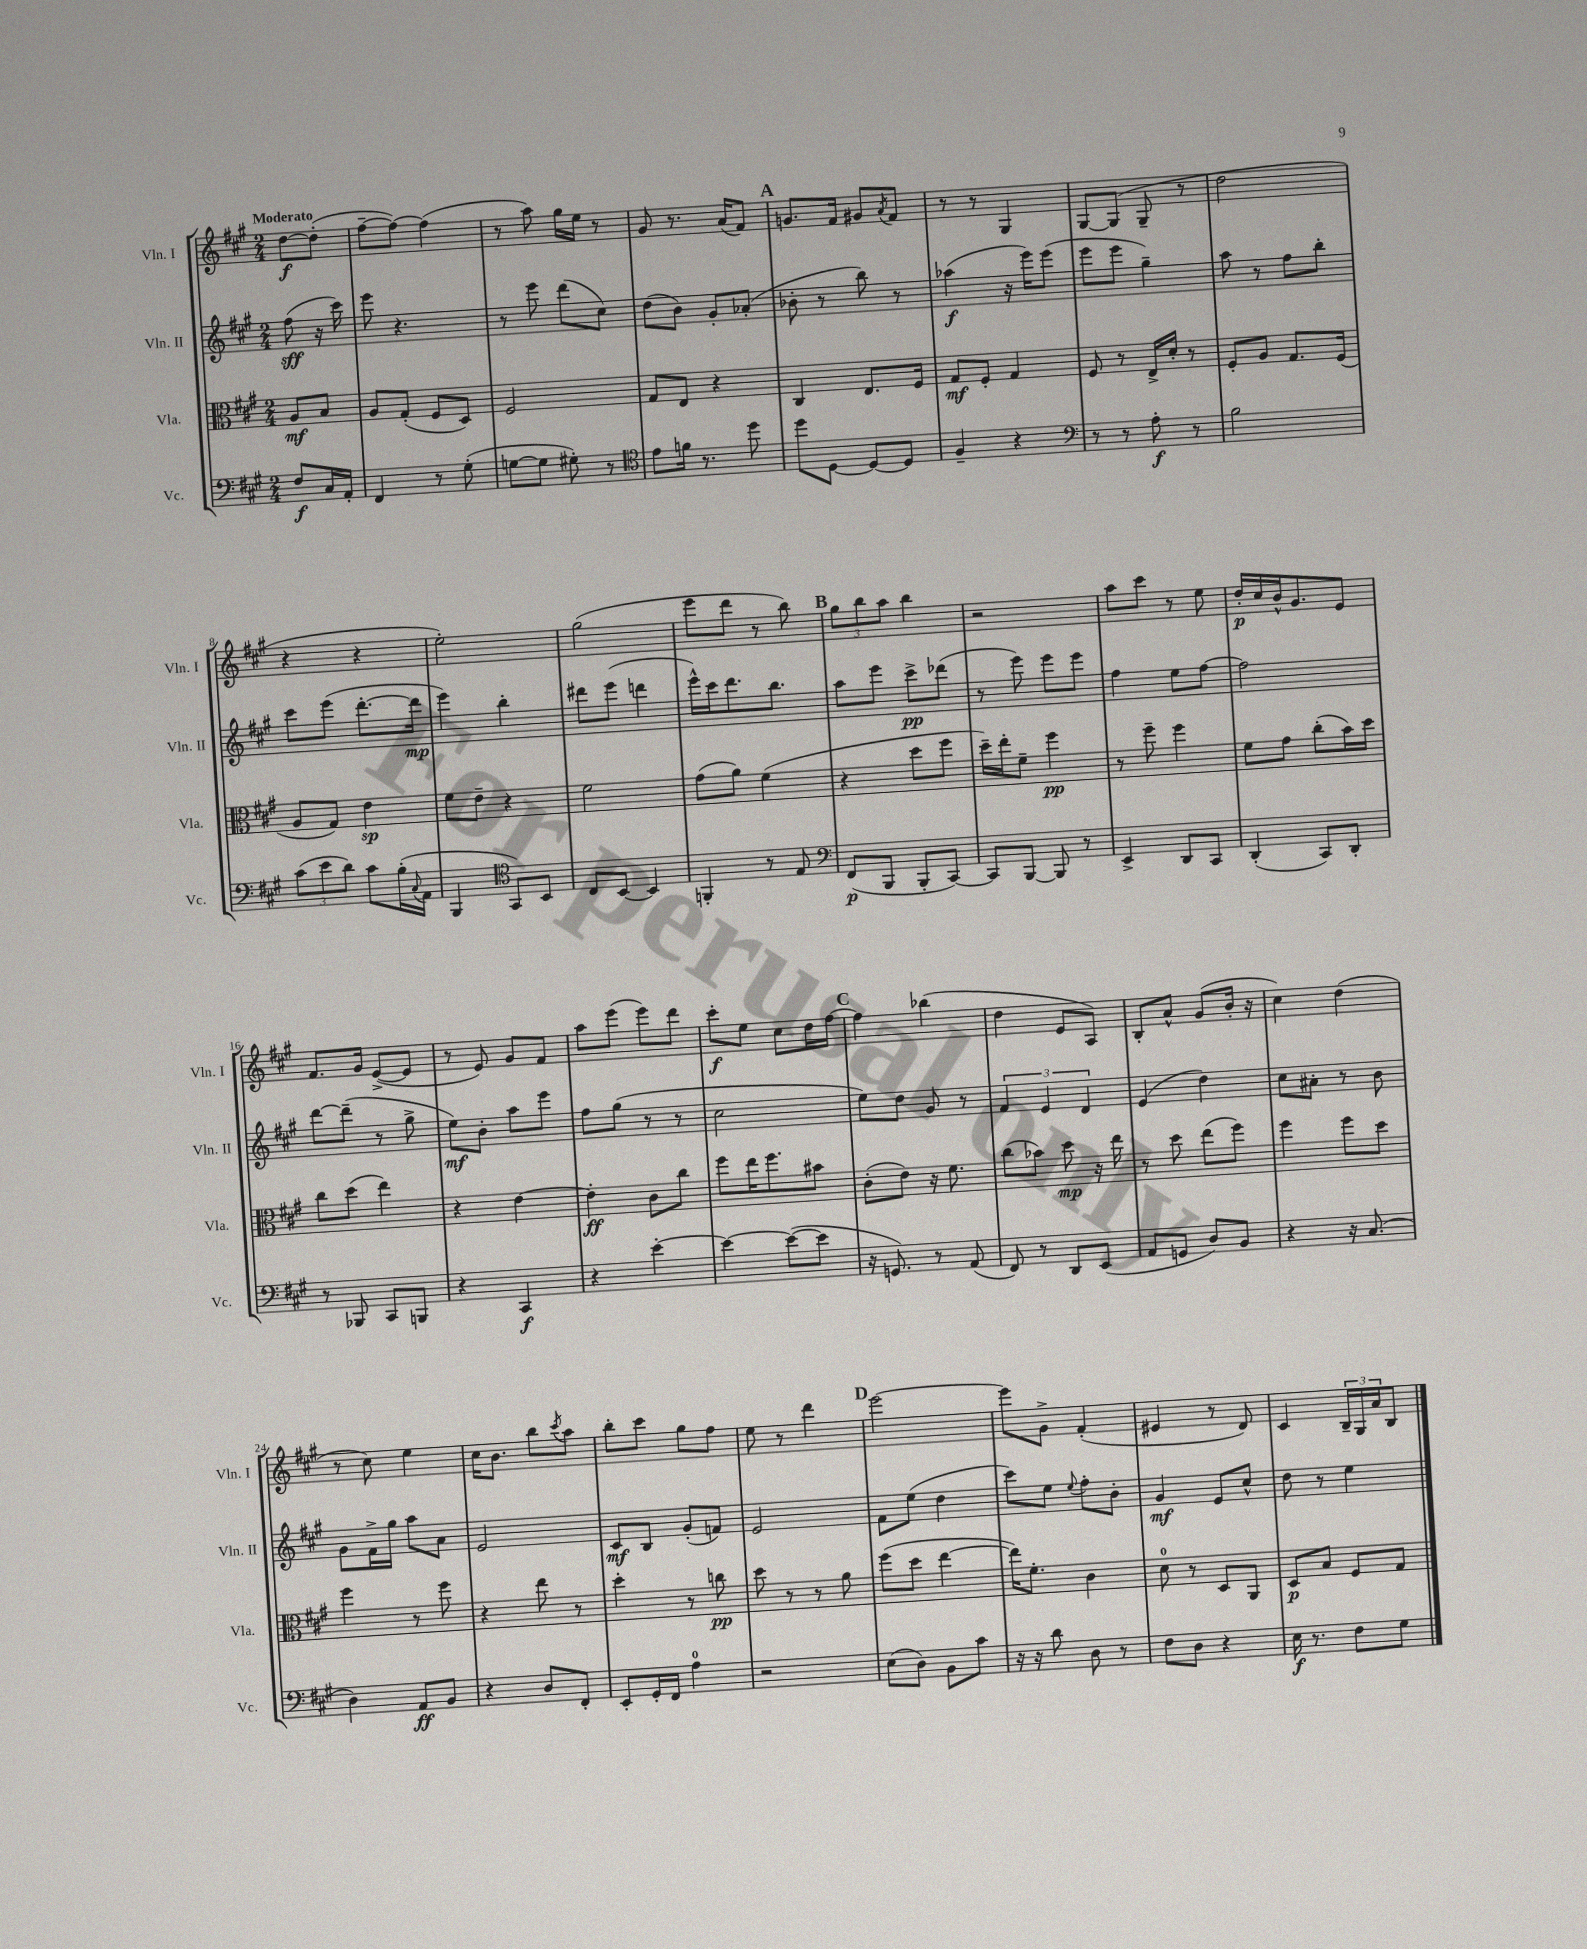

**kern	**kern	**kern	**kern
*staff4	*staff3	*staff2	*staff1
*clefF4	*clefC3	*clefG2	*clefG2
*k[f#c#g#]	*k[f#c#g#]	*k[f#c#g#]	*k[f#c#g#]
*M2/4	*M2/4	*M2/4	*M2/4
8F#/L	8A/L	(8ff#\	[8dd\L
16C#/L	8B/J	16r	(8dd'\]J
16AA'/JJ	.	16ccc#\)	.
=	=	=	=
4FF#/	8A/L	8eee\	[8ff#~\L
.	(8G#'/J	4.r	8ff#\_J)
8r	8F#/L	.	(4ff#\]
(8G#'\	8D/J)	.	.
=	=	=	=
[8G\L	2F#/	8r	8r
8G\]J	.	8eee\	8aa\)
8G#'\)	.	(8ddd\L	16gg#\LL
.	.	.	16ee\JJ
8r	.	8cc#\J)	8r
=	=	=	=
*clefC4	*	*	*
8e\L	8G#/L	(8dd\L	8g#/
16f\Jk	8E/J	8b\J)	8.r
8.r	.	.	.
.	4r	8g#'/L	.
.	.	.	(16a/LK
8dd\	.	(8a-'/J	8f#/J)
=	=	=	=
8dd\L	4C#/	8b-'\	8.g/L
[8D\J	.	8r	.
.	.	.	16f#/Jk
8D/_L	8.E/L	8bb\)	8g#/L
.	.	.	8qa/
8D/]J	.	8r	8f#/J
.	16F#/Jk	.	.
=	=	=	=
4F#~/	8G#/L	(4aa-\	8r
.	8F#'/J	.	8r
4r	4G#/	16r	4G#/
.	.	16eee\LK)	.
.	.	(8eee\J	.
=	=	=	=
*clefF4	*	*	*
8r	8F#/	8eee\L	[8G#/L
8r	8r	8eee\J	(8G#/]J
8A'\	16E^/LL	4gg#~\)	8G#~/
.	16d'/JJ	.	.
8r	8r	.	8r
=	=	=	=
2B\	8F#'/L	8aa\	2dd\
.	8A/J	8r	.
.	8.G#/L	8ff#\L	.
.	.	8bb'\J	.
.	(16F#/Jk	.	.
=	=	=	=
(12c#\L	8A/L	8ccc#\L	4r
12e\	.	.	.
.	8G#/J)	(8eee\J	.
12d\J)	.	.	.
8c#\L	4e\	[8.ddd'\L	4r
(16B'\L	.	.	.
8qqC#/	.	.	.
16AA\JJ	.	16ddd\]Jk	.
=	=	=	=
4BBB/	8f#\L	4eee\)	2ee'\)
.	8e~\J	.	.
*clefC4	*	*	*
8GG#/L)	4r	4bb'\	.
8BB/J	.	.	.
=	=	=	=
8C#/L	2f#\	8ddd#\L	(2gg#\
[8BB/J	.	(8eee\J	.
4BB/]	.	4ddd\	.
=	=	=	=
4FF'/	(8g#\L	16eee^^\LL)	8eee\L
.	.	16ccc#\J	.
.	8a\J)	8.ddd\	8ddd\J
8r	(4f#\	.	8r
.	.	8.bb\J	.
8E/	.	.	8bb\)
=	=	=	=
*clefF4	*	*	*
(8FF#/L	4r	8aa\L	12gg#\L
.	.	.	12bb\
8BBB/J	.	8eee\J	.
.	.	.	12aa\J
8BBB'/L	8dd\L	8ccc#^\L	4bb\
[8CC#/J)	8ff#\J	(8ddd-\J	.
=	=	=	=
8CC#/]L	16dd~\LL)	8r	2r
.	16ee'\J	.	.
[8BBB/J	8f#~\J	8eee\)	.
8BBB/]	4ff#\	8eee\L	.
8r	.	8eee\J	.
=	=	=	=
4EE^/	8r	4ff#\	8aa\L
.	8ff#~\	.	8ccc#\J
8DD/L	4ff#\	8ee\L	8r
8CC#/J	.	[8ff#\J	8ee\
=	=	=	=
(4DD'/	8f#\L	2ff#\]	16dd'/LL
.	.	.	16cc#/
.	8g#\J	.	16b^^/J
.	.	.	8.g#/
8CC#/L)	(8cc#'\L	.	.
8DD'/J	16b\L)	.	8e/J
.	16dd\JJ	.	.
=	=	=	=
8r	8cc#\L	[8ddd\L	8.f#/L
8BBB-/	(8dd\J	(8ddd~\]J	.
.	.	.	16g#/Jk
8CC#/L	4ee\)	8r	([8e^/L
8BBB/J	.	8gg#^\	8e/]J
=	=	=	=
4r	4r	8ee\L)	8r
.	.	8b'\J	8e/)
4CC#/	[4e\	8aa\L	8g#/L
.	.	8eee\J	8f#/J
=	=	=	=
4r	4e'\]	8ff#\L	8aa\L
.	.	(8gg#\J	(8eee\J
[4e'\	8c#\L	8r	8eee\L)
.	8cc#\J	8r	8ddd\J
=	=	=	=
4e\_	8ff#\L	2cc#\	8ccc#'\L
.	16ee\K	.	8ee\J
.	8.ff#\	.	.
(8e\_L	.	.	8cc#\L
8e\]J	8b#\J	.	16dd\L
.	.	.	[16ff#\JJ
=	=	=	=
16r	(8c#'\L	8ee\L)	4ff#\]
8.GG/)	.	.	.
.	8e\J)	8dd\J	.
8r	16r	8g#/	(4bb-\
.	8.f#\	.	.
(8AA/	.	8r	.
=	=	=	=
8FF#/)	(8cc#\L	6f#/	4dd\
8r	8b-\J)	.	.
.	.	6e/	.
8DD/L	8dd\	.	8e/L
.	.	6d/	.
(8EE/J	16r	.	8A/J)
.	16ee\	.	.
=	=	=	=
8AA/L	8r	(4e/	8B'/L
8GG/J	8dd\	.	8a^^/J
8D/L)	(8ee\L	4dd\)	(8g#/L
8BB/J	8ff#\J)	.	16b'/Jk
.	.	.	16r
=	=	=	=
4r	4ff#\	8cc#\L	4cc#\)
.	.	8a#'\J	.
16r	8ff#\L	8r	(4dd\
(8.C#/	.	.	.
.	8dd\J	8b\	.
=	=	=	=
4D\)	4ff#\	8g#\L	8r
.	.	16f#^\L	8cc#\)
.	.	16gg#\JJ	.
8AA/L	8r	8aa\L	4ee\
8BB/J	8ff#\	8a\J	.
=	=	=	=
4r	4r	2e/	16cc#\LK
.	.	.	8.b\J
8D/L	8ee\	.	8bb\L
.	.	.	8qccc#/
8FF#'/J	8r	.	8aa\J
=	=	=	=
8EE'/L	4dd'\	8c#/L	8bb'\L
16GG#'/L	.	8B/J	8ccc#\J
16FF#/JJ	.	.	.
4A\	8r	(8g#'/L	8gg#\L
.	8cc\	8f/J)	8ff#\J
=	=	=	=
2r	8dd\	2e/	8ee\
.	8r	.	8r
.	8r	.	4ddd\
.	8a\	.	.
=	=	=	=
(8E\L	(8ff#\L	8f#\L	[2eee\
8D\J)	8dd\J	(8ee\J	.
8BB\L	[4ee\	4dd\	.
8c#\J	.	.	.
=	=	=	=
16r	16ee\]LK)	8ccc#\L)	8eee\]L
16r	8.f#'\J	.	.
8d\	.	8ee\J	8g#^\J
.	.	8qqee/	.
8D\	4c#\	8ff#'\L	(4f#'/
8r	.	8b'\J	.
=	=	=	=
8F#\L	8d\	4g#/	4e#/
8D\J	8r	.	.
4r	8D/L	8e/L	8r
.	8AA/J	8cc#^^/J	8d/)
=	=	=	=
16E\	8D/L	8dd\	4c#/
8.r	.	.	.
.	8B/J	8r	.
8F#\L	8F#/L	4ee\	24B~/LL
.	.	.	24G#/
.	.	.	24a/J
8G#\J	8G#/J	.	8B/J
==	==	==	==
*-	*-	*-	*-
